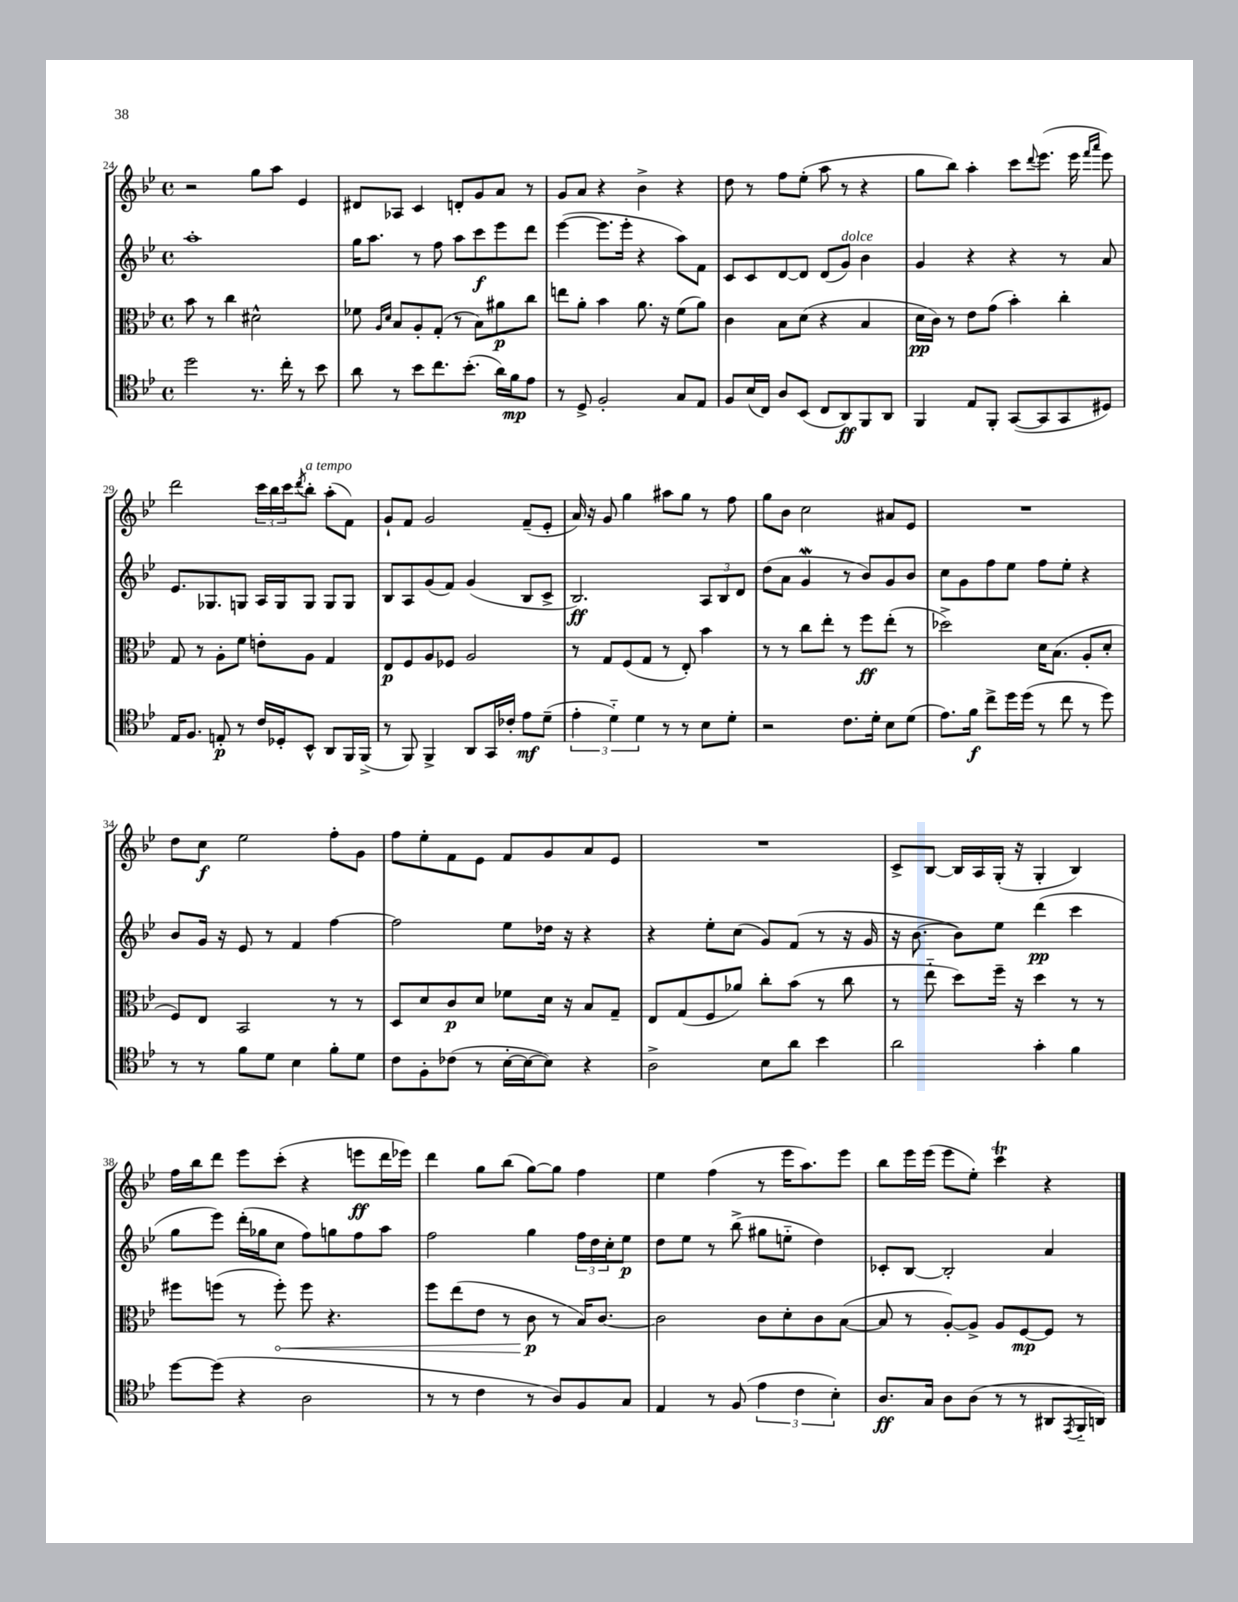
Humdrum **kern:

**kern	**kern	**kern	**kern
*staff4	*staff3	*staff2	*staff1
*clefC4	*clefC3	*clefG2	*clefG2
*k[b-e-]	*k[b-e-]	*k[b-e-]	*k[b-e-]
*M4/4	*M4/4	*M4/4	*M4/4
*met(c)	*met(c)	*met(c)	*met(c)
2dd\	8b-\	1aa'	2r
.	8r	.	.
.	4cc\	.	.
8.r	2d#^^\	.	8gg\L
.	.	.	8aa\J
16cc'\	.	.	.
8r	.	.	4e-/
8b-\	.	.	.
=	=	=	=
8a\	8f-\	16gg\LK	8d#/L
.	.	8.aa\J	.
.	16qqA/LL	.	.
.	16qqd/JJ	.	.
8r	8B-/L	.	8A-/J
8b-\L	8A'/	8r	4c/
8.cc\	(8G'/J	8ff\	.
.	8r	8aa\L	8d'/L
(8.b-'\J	.	.	.
.	8B-\L)	8ccc\	8g/
16a\LL)	8a#\	8eee-\	8a/J
16f\J	.	.	.
8e-\J	8cc\J	8ddd\J	8r
=	=	=	=
8r	8ee\L	([4eee-\	8g/L
8D^/	8a'\J	.	8a/J
2F'/	4b-\	8.eee-\]L	4r
.	.	16eee-'\Jk	.
.	8.a\	4r	4b-^\
.	16r	.	.
8G/L	(8f\L	8aa\L)	4r
8E-/J	8a\J)	8f\J	.
=	=	=	=
8F/L	4c\	8c/L	8dd\
(16B-/L	.	8c/	8r
16C/JJ)	.	.	.
8A/L	8B-\L	[8d/	8ff\L
(8BB-/J	(8d\J	8d/]J	(8ee-'\J
8C/L	4r	(8d/L	8aa\
8AA/)	.	8g/J)	8r
8FF/	4B-/	4b-\	4r
8AA/J	.	.	.
=	=	=	=
4FF/	16d\LL	4g/	8gg\L
.	16c\JJ)	.	.
.	8r	.	8bb-\J)
8E-/L	8e-\L	4r	4aa'\
8FF'/J	(8g\J	.	.
([8GG/L	4b-'\)	4r	8ccc\L
.	.	.	8qqddd/
8GG/]	.	.	(8.eee-\J
8GG/	4cc'\	8r	.
.	.	.	16eee-\
.	.	.	16qqfff/LL
.	.	.	16qqaaa/JJ
8D#/J)	.	8a/	8eee-\)
=	=	=	=
16E-/LK	8G/	8.e-/L	2ddd\
8.F/J	.	.	.
.	8r	.	.
.	.	8.G-/	.
8E'/	8A'\L	.	.
8r	8f\J	8G/J	.
16c/LL	8e'\L	16A/LL	24ccc\LL
.	.	.	24bb-\
16D-'/J	.	16G/J	.
.	.	.	24ccc\J
.	.	.	8qddd/
8BB-^^/J	8A\J	8G/J	8bb-'\J
8AA/L	4G/	8G/L	(8aa'\L
16FF/L	.	8G/J	8f\J)
(16FF^/JJ	.	.	.
=	=	=	=
8r	8E-/L	8B-/L	8g`/L
8FF/)	8F/	8A/	8f/J
4FF^/	8A/	(8g/	2g/
.	8F-/J	8f/J)	.
8AA/L	2A/	(4g/	.
16GG/L	.	.	.
16c-'/JJ	.	.	.
8e-\L	.	8B-/L	(8f~/L
(8d~\J	.	8c^/J	8e-'/J
=	=	=	=
6e-'\	8r	2.B-/)	16a/)
.	.	.	16r
.	8G/L	.	8g/
6d'~\)	.	.	.
.	(8F/	.	4gg\
6d\	.	.	.
.	8G/J	.	.
8r	8r	.	8aa#\L
8r	8E-'/)	.	8gg\J
8B-\L	4b-\	12A/L	8r
.	.	12B-/	.
8d'\J	.	.	8ff\
.	.	12d/J	.
=	=	=	=
2r	8r	(8dd\L	8gg\L
.	8r	8a\J	8b-\J
.	8cc\L	4g/	2cc\
.	8ee-'\J	.	.
8.c\L	8r	8r	.
.	8ff\L	8b-/L)	.
16d'\Jk	.	.	.
8B-\L	(8ee-'\J	8g/	8a#/L
(8d\J	8r	8b-/J	8e-/J
=	=	=	=
8.e-\L)	2dd-^\)	8cc\L	1r
.	.	8g\	.
16f\Jk	.	.	.
8cc^\L	.	8ff\	.
16dd\L	.	8ee-\J	.
(16dd\JJ	.	.	.
8r	16d\LK	8ff\L	.
.	(8.B-\J	.	.
8cc\	.	8ee-'\J	.
8r	8A'/L	4r	.
8dd\)	8d'/J	.	.
=	=	=	=
8r	8F/L)	8b-/L	8dd\L
8r	8E-/J	16g/Jk	8cc\J
.	.	16r	.
8f\L	2BB-/	8e-/	2ee-\
8d\J	.	8r	.
4B-\	.	4f/	.
8f'\L	8r	[4ff\	8ff'\L
8d\J	8r	.	8g\J
=	=	=	=
8c\L	8D/L	2ff\]	8ff\L
8F'\	8d/	.	8ee-'\
(8c-\J	8c/	.	8f\
8r	8d/J	.	8e-\J
[16B-'\LL	8f-\L	8ee-\L	8f/L
16B-\_J	.	.	.
8B-\]J)	16d\Jk	16dd-\Jk	8g/
.	16r	16r	.
4r	8B-/L	4r	8a/
.	8G~/J	.	8e-/J
=	=	=	=
2A^\	8E-/L	4r	1r
.	(8G/	.	.
.	8F/	8ee-'\L	.
.	8a-/J)	(8cc\J	.
8B-\L	8cc'\L	8g/L)	.
8a\J	(8b-\J	(8f/J	.
4b-\	8r	8r	.
.	8cc\	16r	.
.	.	16g/	.
=	=	=	=
2a\	8r	16r	8c^/L
.	.	[8.b-\	.
.	8ee-'~\	.	[8B-/J
.	8dd\L)	8b-\]L)	16B-/]LL
.	.	.	16A/
.	16ff~\Jk	8ee-\J	(16G'/JJ
.	16r	.	16r
4g'\	4dd\	(4ddd\	4G'/
4f\	8r	4ccc\	4B-/)
.	8r	.	.
=	=	=	=
[8dd\L	8ff#\L	8gg\L	16ff\LL
.	.	.	16bb-\J
(8dd\]J	(8ff\J	8eee-\J)	8ddd\J
4r	8r	(16ddd'\LL	8eee-\L
.	.	16gg-\J	.
.	8ff'\)	8cc\J	(8ccc'\J
2A\	8ff\	8ff\L)	4r
.	4.r	8gg\	.
.	.	8ff\	8eee\L
.	.	8aa\J	16ddd\L
.	.	.	16eee-\JJ)
=	=	=	=
8r	8ff\L	2ff\	4ddd\
8r	(8ee-\	.	.
4c\	8e-\J	.	8gg\L
.	8r	.	(8bb-\J
8r	8c\	4gg\	[8gg\L)
8A/L)	8r	.	8gg\]J
8F/	16B-/LK)	24ff\LL	4ff\
.	.	24dd\	.
.	[8.c/J	.	.
.	.	24cc'\J	.
8G/J	.	8ee-\J	.
=	=	=	=
4E-/	2c\]	8dd\L	4ee-\
.	.	8ee-\J	.
8r	.	8r	(4ff\
(8F/	.	(8bb-^\	.
6e-\	8c\L	8gg#\L	8r
.	8d'\	8ee'~\J	16eee-\LK
6c\	.	.	.
.	.	.	8.aa\)
.	8c\	4dd\)	.
6B-'\)	.	.	.
.	([8B-\J	.	8eee-\J
=	=	=	=
8.A/L	8B-/]	8c-'/L	8bb-\L
.	8r	[8B-/J	16eee-\L
16G/Jk	.	.	(16eee-\JJ
8A\L	[8A'/L)	2B-'/]	8eee-\L
(8A\J	8A^/]J	.	8ee-'\J)
8r	8A/L	.	4ccc\
8r	[8F/	.	.
8AA#/L	8F/]J	4a/	4r
8qEE-/	.	.	.
16FF'~/L	8r	.	.
16AA/JJ)	.	.	.
==	==	==	==
*-	*-	*-	*-
